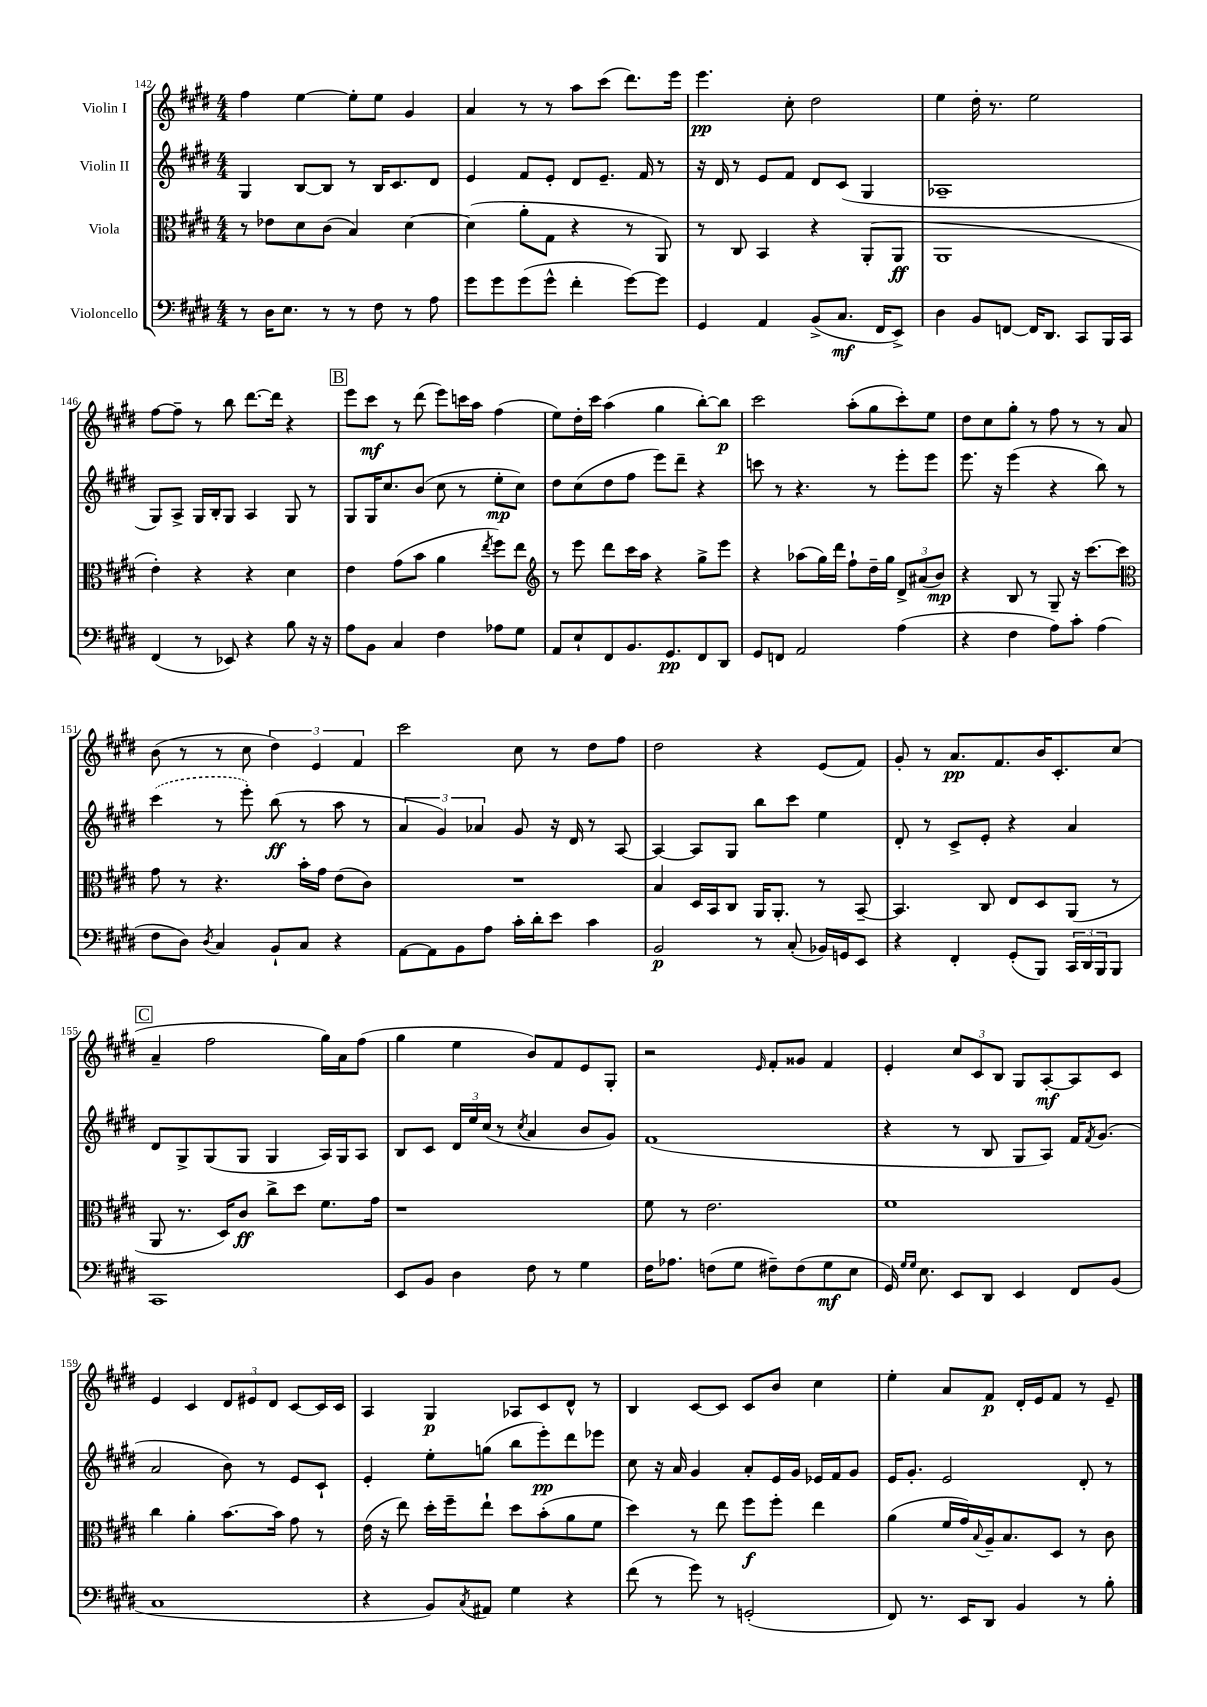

**kern	**kern	**kern	**kern
*staff4	*staff3	*staff2	*staff1
*clefF4	*clefC3	*clefG2	*clefG2
*k[f#c#g#d#]	*k[f#c#g#d#]	*k[f#c#g#d#]	*k[f#c#g#d#]
*M4/4	*M4/4	*M4/4	*M4/4
8r	8r	4G#/	4ff#\
16D#\LK	8e-\L	.	.
8.E\J	.	.	.
.	8d#\	[8B/L	[4ee\
8r	(8c#\J	8B/]J	.
8r	4B/)	8r	8ee'\]L
8F#\	.	16B/LK	8ee\J
.	.	8.c#/	.
8r	[4d#\	.	4g#/
8A\	.	8d#/J	.
=	=	=	=
8g#\L	(4d#\]	4e/	4a/
8g#\	.	.	.
(8g#\	8a'\L	8f#/L	8r
8g#^^\J	8G#\J	8e'/J	8r
4f#'\	4r	8d#/L	8aa\L
.	.	8.e~/J	(8ccc#\J
[8g#\L)	8r	.	8.ddd#\L)
.	.	16f#/	.
8g#\]J	8AA/)	8r	.
.	.	.	16eee\Jk
=	=	=	=
4GG#/	8r	16r	4.eee\
.	.	16d#/	.
.	8C#/	8r	.
4AA/	4BB/	8e/L	.
.	.	8f#/J	8cc#'\
(8BB^/L	4r	8d#/L	2dd#\
8.C#/J	.	(8c#/J	.
.	(8AA'/L	4G#/	.
16FF#/LK	.	.	.
8EE^/J)	8AA/J	.	.
=	=	=	=
4D#\	1AA	1A-~	4ee\
8BB/L	.	.	16dd#'\
.	.	.	8.r
[8FF/J	.	.	.
16FF/]LK	.	.	2ee\
8.DD#/J	.	.	.
8CC#/L	.	.	.
16BBB/L	.	.	.
16CC#/JJ	.	.	.
=	=	=	=
(4FF#/	4e'\)	8G#/L)	[8ff#\L
.	.	8A^/J	8ff#~\]J
8r	4r	16G#/LL	8r
.	.	16B'/J	.
8EE-/)	.	8G#/J	8bb\
4r	4r	4A/	[8.ddd#\L
.	.	.	16ddd#\]Jk
8B\	4d#\	8G#/	4r
16r	.	8r	.
16r	.	.	.
=	=	=	=
8A\L	4e\	8G#/L	8eee\L
8BB\J	.	16G#/K	8ccc#\J
.	.	8.cc#/	.
4C#/	(8g#\L	.	8r
.	8b\J	(8b/J	(8ddd#\
4F#\	4a\	8cc#\	8eee\L)
.	.	8r	16ccc\L
.	.	.	16aa\JJ
.	8qee/	.	.
8A-\L	8ff#\L)	8ee'\L	(4ff#\
8G#\J	8ee\J	8cc#\J)	.
=	=	=	=
*	*clefG2	*	*
8AA/L	8r	8dd#\L	8ee\L)
8E`/	8eee\	(8cc#\	16dd#'\L
.	.	.	16ccc#\JJ
8FF#/	8ddd#\L	8dd#\	(4aa\
8.BB/	16ccc#\L	8ff#\J	.
.	16aa\JJ	.	.
.	4r	8eee\L)	4gg#\
8.GG#/	.	.	.
.	.	8ddd#~\J	.
8FF#/	8gg#^\L	4r	[8bb'\L)
8DD#/J	8eee\J	.	8bb\]J
=	=	=	=
8GG#/L	4r	8ccc\	2ccc#\
8FF/J	.	8r	.
2AA/	(8aa-\L	4.r	.
.	16gg#\L)	.	.
.	16ddd#\JJ	.	.
.	8ff#`\L	.	(8aa'\L
.	16dd#~\L	8r	8gg#\
.	16gg#\JJ	.	.
(4A\	12d#^/L	8eee'\L	8ccc#'\)
.	(12a#/	.	.
.	.	8eee\J	8ee\J
.	12b/J)	.	.
=	=	=	=
4r	4r	8.eee\	8dd#\L
.	.	.	8cc#\
.	.	16r	.
4F#\	8B/	(4eee\	8gg#'\J
.	8r	.	8r
8A\L)	8G#~/	4r	8ff#\
8c#'\J	16r	.	8r
.	[8.ccc#\L	.	.
(4A\	.	8bb\)	8r
.	8ccc#\]J	8r	8a/
=	=	=	=
*	*clefC3	*	*
8F#\L	8g#\	(4ccc#\	(8b\
8D#\J)	8r	.	8r
8qD#/	.	.	.
4C#/	4.r	8r	8r
.	.	8eee'\)	8cc#\
8BB`/L	.	(8bb\	6dd#\)
8C#/J	16b'\LL	8r	.
.	.	.	6e/
.	16g#\JJ	.	.
4r	(8e\L	8aa\	.
.	.	.	6f#/
.	8c#\J)	8r	.
=	=	=	=
[8AA\L	1r	6a/	2ccc#\
8AA\]	.	.	.
.	.	6g#/)	.
8BB\	.	.	.
.	.	6a-/	.
8A\J	.	.	.
16c#'\LL	.	8g#/	8cc#\
16d#'\J	.	.	.
8e\J	.	16r	8r
.	.	16d#/	.
4c#\	.	8r	8dd#\L
.	.	[8A/	8ff#\J
=	=	=	=
2BB/	4B/	4A/_	2dd#\
.	16D#/LL	8A/]L	.
.	16BB/J	.	.
.	8C#/J	8G#/J	.
8r	16AA/LK	8bb\L	4r
.	8.AA'/J	.	.
(8C#'/	.	8ccc#\J	.
16BB-/LL)	8r	4ee\	(8e/L
16GG/J	.	.	.
8EE/J	[8BB~/	.	8f#/J)
=	=	=	=
4r	4.BB/]	8d#'/	8g#'/
.	.	8r	8r
4FF#'/	.	8c#^/L	8.a/L
.	8C#/	8e'/J	.
.	.	.	8.f#/
(8GG#'/L	8E/L	4r	.
8BBB/J)	8D#/	.	16b/K
.	.	.	8.c#'/
24CC#/LL	(8AA/J	4a/	.
24DD#/	.	.	.
24BBB/J	.	.	.
8BBB/J	8r	.	(8cc#/J
=	=	=	=
1CC#	8AA/	8d#/L	4a~/
.	8.r	8G#^/	.
.	.	(8G#/	2ff#\
.	16D#/LK)	.	.
.	8c#/J	8G#/J	.
.	8cc#^\L	4G#/	.
.	8dd#\J	.	.
.	8.f#\L	16A/LL)	16gg#\LL)
.	.	16G#/J	16a\J
.	.	8A/J	(8ff#\J
.	16g#\Jk	.	.
=	=	=	=
8EE/L	1r	8B/L	4gg#\
8BB/J	.	8c#/J	.
4D#\	.	24d#/LL	4ee\
.	.	24ee/	.
.	.	(24cc#/JJ	.
.	.	8r	.
.	.	8qcc#/	.
8F#\	.	4a/	8b/L)
8r	.	.	8f#/
4G#\	.	8b/L	8e/
.	.	8g#/J)	8G#'/J
=	=	=	=
16F#\LK	8f#\	(1f#	2r
8.A-\J	.	.	.
.	8r	.	.
(8F\L	2.e\	.	.
8G#\J	.	.	.
.	.	.	16qqe/
8F#~\L)	.	.	8f#'/L
(8F#\	.	.	8g##/J
8G#\	.	.	4f#/
8E\J	.	.	.
=	=	=	=
16GG#/)	1f#	4r	4e'/
16qqG#/LL	.	.	.
16qqG#/JJ	.	.	.
8.E\	.	.	.
8EE/L	.	8r	12cc#/L
.	.	.	12c#/
8DD#/J	.	8B/	.
.	.	.	12B/J
4EE/	.	8G#/L	8G#/L
.	.	8A/J)	[8A'/
8FF#/L	.	16f#/LK	8A/]
.	.	8qf#/	.
.	.	(8.g#/J	.
(8BB/J	.	.	8c#/J
=	=	=	=
1C#	4cc#\	2a/	4e/
.	4a'\	.	4c#/
.	[8.b\L	8b\)	12d#/L
.	.	.	12e#/
.	.	8r	.
.	.	.	12d#/J
.	16b\]Jk	.	.
.	8g#\	8e/L	[8c#/L
.	8r	8c#`/J	16c#/]L
.	.	.	16c#/JJ
=	=	=	=
4r	(16e\	4e'/	4A/
.	16r	.	.
.	8ee\)	.	.
8BB/L)	16dd#'\LL	8ee'\L	4G#/
.	16ff#~\J	.	.
8qC#/	.	.	.
8AA#/J	8ee`\J	(8gg\J	.
4G#\	8dd#\L	8bb\L	8A-/L
.	(8b'\	8eee'\)	8c#/
4r	8a\	8ddd#\	8d#^^/J
.	8f#\J	8eee-\J	8r
=	=	=	=
(8f#\	4dd#\)	8cc#\	4B/
8r	.	16r	.
.	.	16a/	.
8g#\)	8r	4g#/	[8c#/L
8r	8ee\	.	8c#/]J
(2GG'/	8ff#\L	8a'/L	8c#/L
.	8ff#'\J	16e/L	8b/J
.	.	16g#/JJ	.
.	4ee\	16e-/LL	4cc#\
.	.	16f#/J	.
.	.	8g#/J	.
=	=	=	=
8FF#/)	(4a\	16e/LK	4ee'\
.	.	8.g#'/J	.
8.r	.	.	.
.	16f#/LL	2e/	8a/L
16EE/LK	16g#/)	.	.
.	8qqB/	.	.
8DD#/J	16A~/J	.	8f#/J
.	8.B/	.	.
4BB/	.	.	16d#'/LL
.	.	.	16e/J
.	8D#/J	.	8f#/J
8r	8r	8d#'/	8r
8B'\	8c#\	8r	8e~/
==	==	==	==
*-	*-	*-	*-
